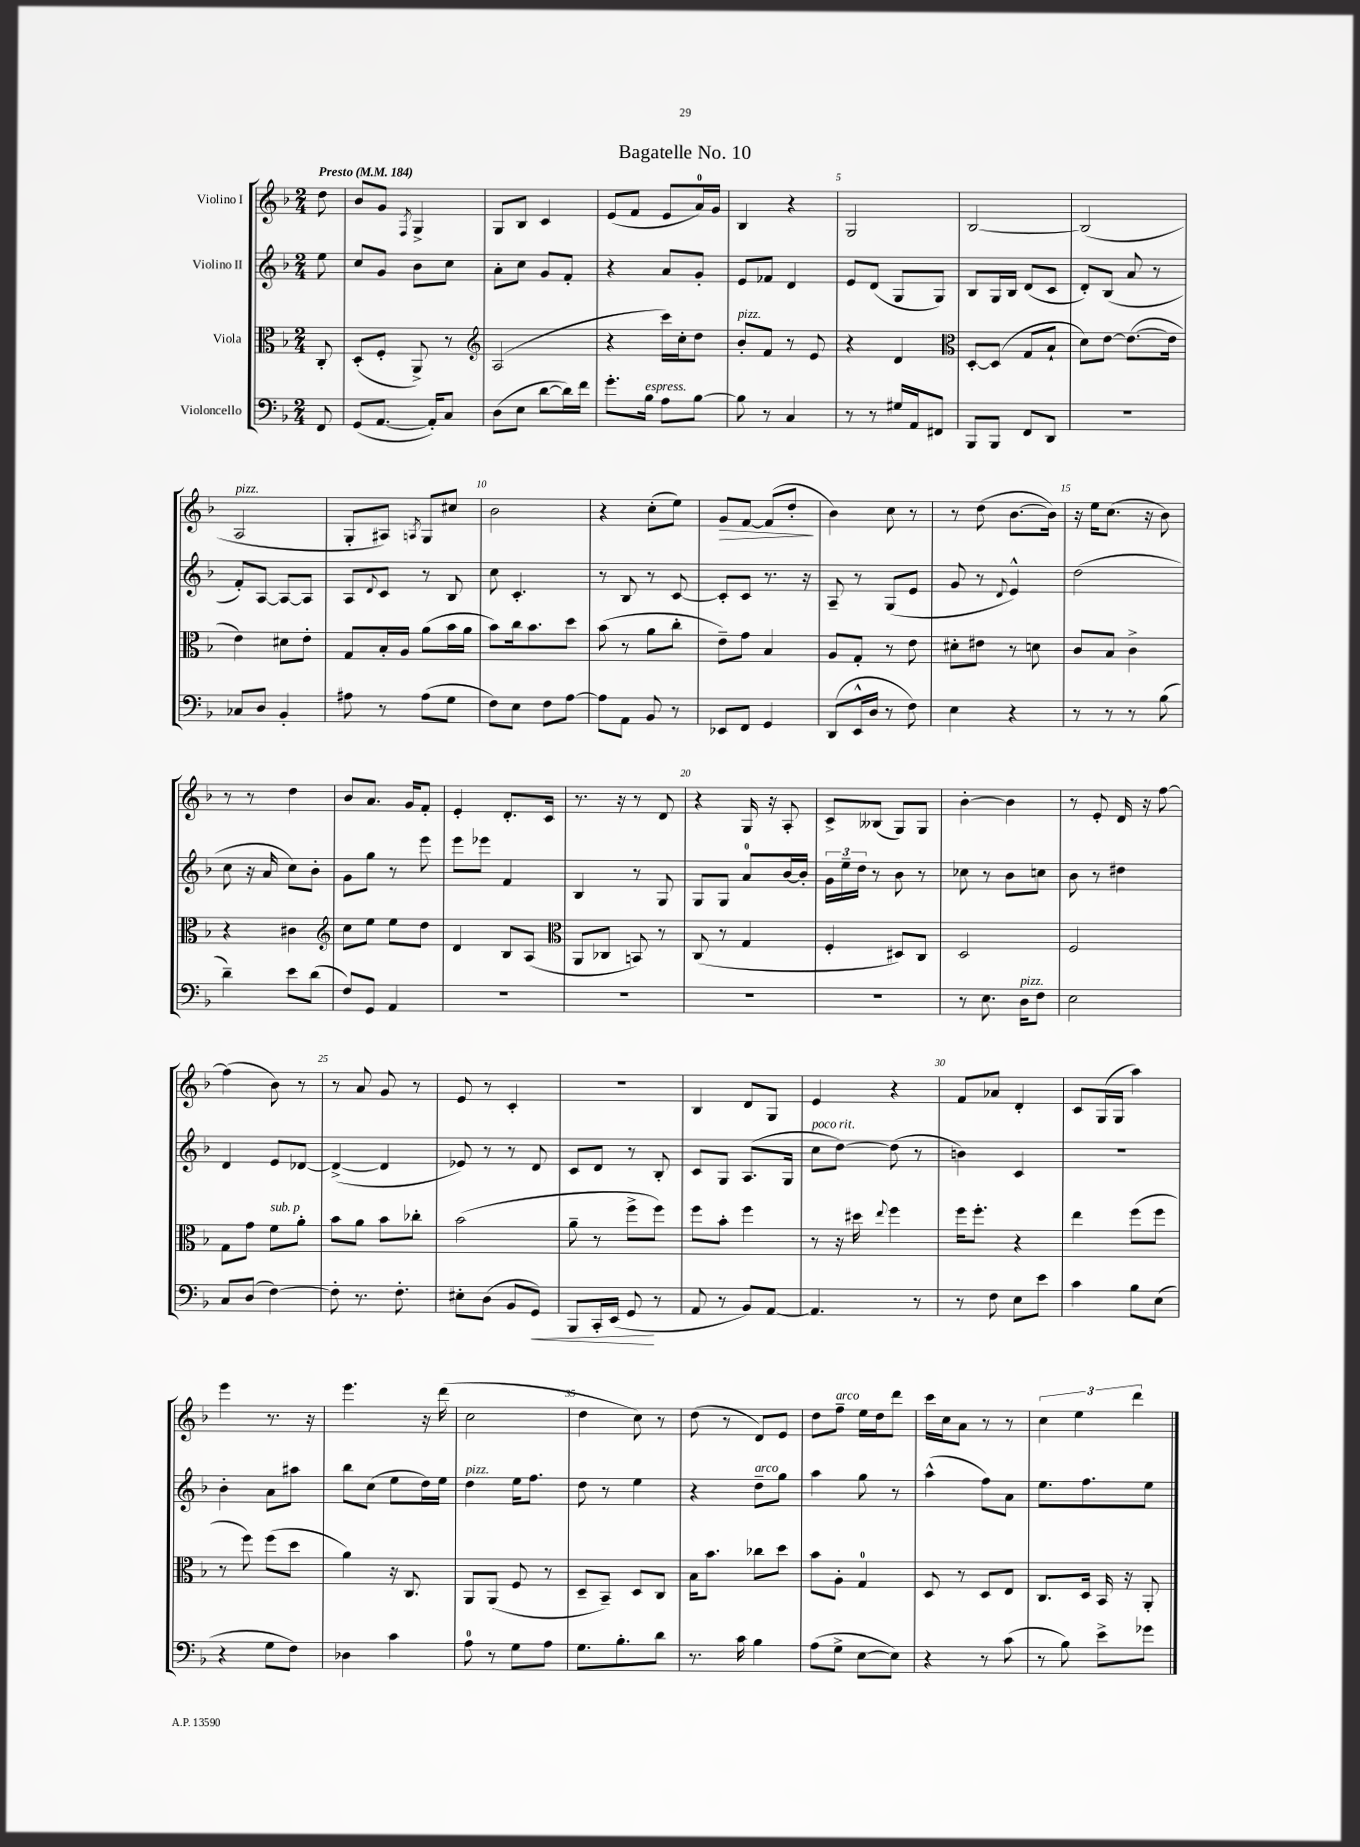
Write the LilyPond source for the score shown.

\header { title = "Bagatelle No. 10" }
<<
\new StaffGroup <<
\new Staff = "s0" \with { instrumentName = "Violino I" } {
    \clef treble \key f \major \numericTimeSignature \time 2/4 \partial 8 \tempo "Presto" 4 = 184
    d''8 |
    bes'8 g'8 \acciaccatura { f8 } g4-> |
    g8 bes8 c'4 |
    e'8( f'8 e'8 a'16-0) g'16 |
    bes4 r4 |
    g2 |
    bes2~ |
    bes2( |
    a2^\markup { \italic "pizz." } |
    g8-. ais8) \acciaccatura { a8 } g8 cis''8 |
    bes'2 |
    r4 c''8-.( e''8) |
    g'8\> f'8~ f'8( d''8-.\! |
    bes'4) c''8 r8 |
    r8 d''8( bes'8.~ bes'16) |
    r16 e''16 c''8.( r16 bes'8) |
    r8 r8 d''4 |
    bes'8 a'8. g'16 f'8-. |
    e'4-. d'8.-. c'16 |
    r8. r16 r8 d'8 |
    r4 g16 r16 a8-. |
    c'8-> beses8( g8) g8 |
    bes'4~-. bes'4 |
    r8 e'8-. d'16 r16 f''8~ |
    f''4( bes'8) r8 |
    r8 a'8 g'8 r8 |
    e'8 r8 c'4-. |
    r2 |
    bes4 d'8 g8 |
    e'4 r4 |
    f'8 aes'8 d'4-. |
    c'8 g16( g16 a''4) |
    e'''4 r8. r16 |
    e'''4. r16 d'''16( |
    c''2 |
    d''4 c''8) r8 |
    d''8( r8 d'8) e'8 |
    d''8 f''8--^\markup { \italic "arco" } e''16 d''16 d'''8 |
    c'''16 c''16 a'8 r8 r8 |
    \tuplet 3/2 { c''4 e''4 d'''4 } \bar "|." |
}
\new Staff = "s1" \with { instrumentName = "Violino II" } {
    \clef treble \key f \major \numericTimeSignature \time 2/4 \partial 8
    e''8 |
    c''8 g'8 bes'8 c''8 |
    a'8-. c''8 g'8 f'8-. |
    r4 a'8 g'8-. |
    e'8 fes'8 d'4 |
    e'8 d'8( g8 g8) |
    bes8 g16 bes16 d'8( c'8 |
    d'8-.) bes8( a'8 r8 |
    f'8-.) a8~ a8~ a8 |
    a8 \appoggiatura { d'8 } c'8 r8 bes8 |
    c''8 c'4.-. |
    r8 bes8 r8 c'8~ |
    c'8-. c'8 r8. r16 |
    a8-- r8 g8( e'8 |
    g'8 r8 \appoggiatura { d'8 } e'4-^) |
    d''2( |
    c''8 r16 a'16 c''8) bes'8-. |
    g'8 g''8 r8 e'''8 |
    e'''8 ees'''8 f'4 |
    bes4 r8 g8 |
    g8 g8 a'8-0 bes'16~ bes'16-. |
    \tuplet 3/2 { g'16 e''16-- d''16 } r8 bes'8 r8 |
    ces''8 r8 bes'8 c''8 |
    bes'8 r8 dis''4 |
    d'4 e'8 des'8~ |
    des'4~->( des'4 |
    ees'8) r8 r8 d'8 |
    c'8 d'8 r8 bes8-. |
    c'8 g8 a8.( g16 |
    c''8^\markup { \italic "poco rit." } d''8~) d''8( r8 |
    b'4) c'4 |
    r2 |
    bes'4-. a'8 ais''8 |
    bes''8 c''8( e''8 d''16) e''16 |
    d''4^\markup { \italic "pizz." } e''16 f''8. |
    d''8 r8 e''4 |
    r4 d''8--^\markup { \italic "arco" } g''8 |
    a''4 g''8 r8 |
    a''4-^( f''8) a'8 |
    e''8. f''8. e''8 \bar "|." |
}
\new Staff = "s2" \with { instrumentName = "Viola" } {
    \clef alto \key f \major \numericTimeSignature \time 2/4 \partial 8
    c8-. |
    d8-.( f8-. a,8->) r8 |
    \clef treble a2( |
    r4 c'''16) c''16-. d''8 |
    bes'8-.^\markup { \italic "pizz." } f'8 r8 e'8 |
    r4 d'4 |
    \clef alto d8~-. d8( g8 bes8-! |
    d'8) e'8~ e'8.~( e'16 |
    e'4) dis'8 e'8-. |
    g8 bes16-. a16 a'8( bes'16 a'16 |
    bes'8) c''16 bes'8. d''8 |
    bes'8( r8 a'8 c''8-. |
    e'8--) g'8 bes4 |
    a8 g8-. r8 e'8 |
    dis'8-. eis'8 r8 d'8 |
    c'8 bes8 c'4-> |
    r4 cis'4 |
    \clef treble c''8 e''8 e''8 d''8 |
    d'4 bes8 a8( |
    \clef alto a,8 ces8 b,8) r8 |
    c8( r8 g4 |
    f4-. dis8) c8 |
    d2 |
    f2 |
    g8 g'8 f'8^\markup { \italic "sub. p" } a'8-. |
    bes'8 a'8 bes'8 ces''8-. |
    bes'2( |
    a'8-- r8 f''8-> f''8) |
    f''8 bes'8-. f''4 |
    r8 r16 dis''16 \appoggiatura { e''8 } f''4 |
    f''16 f''8.-. r4 |
    e''4 f''8( f''8 |
    r8 f''8) f''8( d''8 |
    a'4) r16 c8. |
    a,8 a,8( f8 r8 |
    d8-- bes,8--) d8 c8 |
    bes16 bes'8. ces''8 d''8 |
    bes'8 a8-. g4-0 |
    d8 r8 d8 e8 |
    c8. d16 bes,16 r16 a,8-. \bar "|." |
}
\new Staff = "s3" \with { instrumentName = "Violoncello" } {
    \clef bass \key f \major \numericTimeSignature \time 2/4 \partial 8
    f,8 |
    g,8( a,8.~ a,16-.) c8 |
    d8( e8 d'8~ d'16) f'16 |
    g'8.-. bes16^\markup { \italic "espress." } a8 bes8~ |
    bes8 r8 c4 |
    r8 r8 gis16 a,16 fis,8 |
    bes,,8 bes,,8 f,8 d,8 |
    r2 |
    ces8 d8 bes,4-. |
    ais8 r8 ais8( g8 |
    f8) e8 f8 a8~ |
    a8 a,8 bes,8 r8 |
    ees,8 f,8 g,4 |
    d,8( e,16-^ d16 r8 f8) |
    e4 r4 |
    r8 r8 r8 bes8( |
    d'4--) e'8 d'8( |
    f8) g,8 a,4 |
    R2 |
    R2 |
    R2 |
    R2 |
    r8 e8. d16^\markup { \italic "pizz." } f8 |
    e2 |
    c8 d8( f4~) |
    f8-. r8. f8.-. |
    eis8-. d8( bes,8 g,8\<) |
    bes,,8 c,16-. e,16( g,8\! r8 |
    a,8 r8 bes,8) a,8~ |
    a,4. r8 |
    r8 f8 e8 e'8 |
    c'4 bes8 e8( |
    r4 g8 f8) |
    des4 c'4 |
    a8-0 r8 g8 a8 |
    g8. bes8.-. d'8 |
    r8. c'16 bes4 |
    a8( g8-> e8~ e8) |
    r4 r8 c'8( |
    r8 bes8) e'8-> ges'8 \bar "|." |
}
>>
>>
\layout { \context { \Score \override BarNumber.break-visibility = ##(#f #t #t) barNumberVisibility = #(every-nth-bar-number-visible 5) } }
